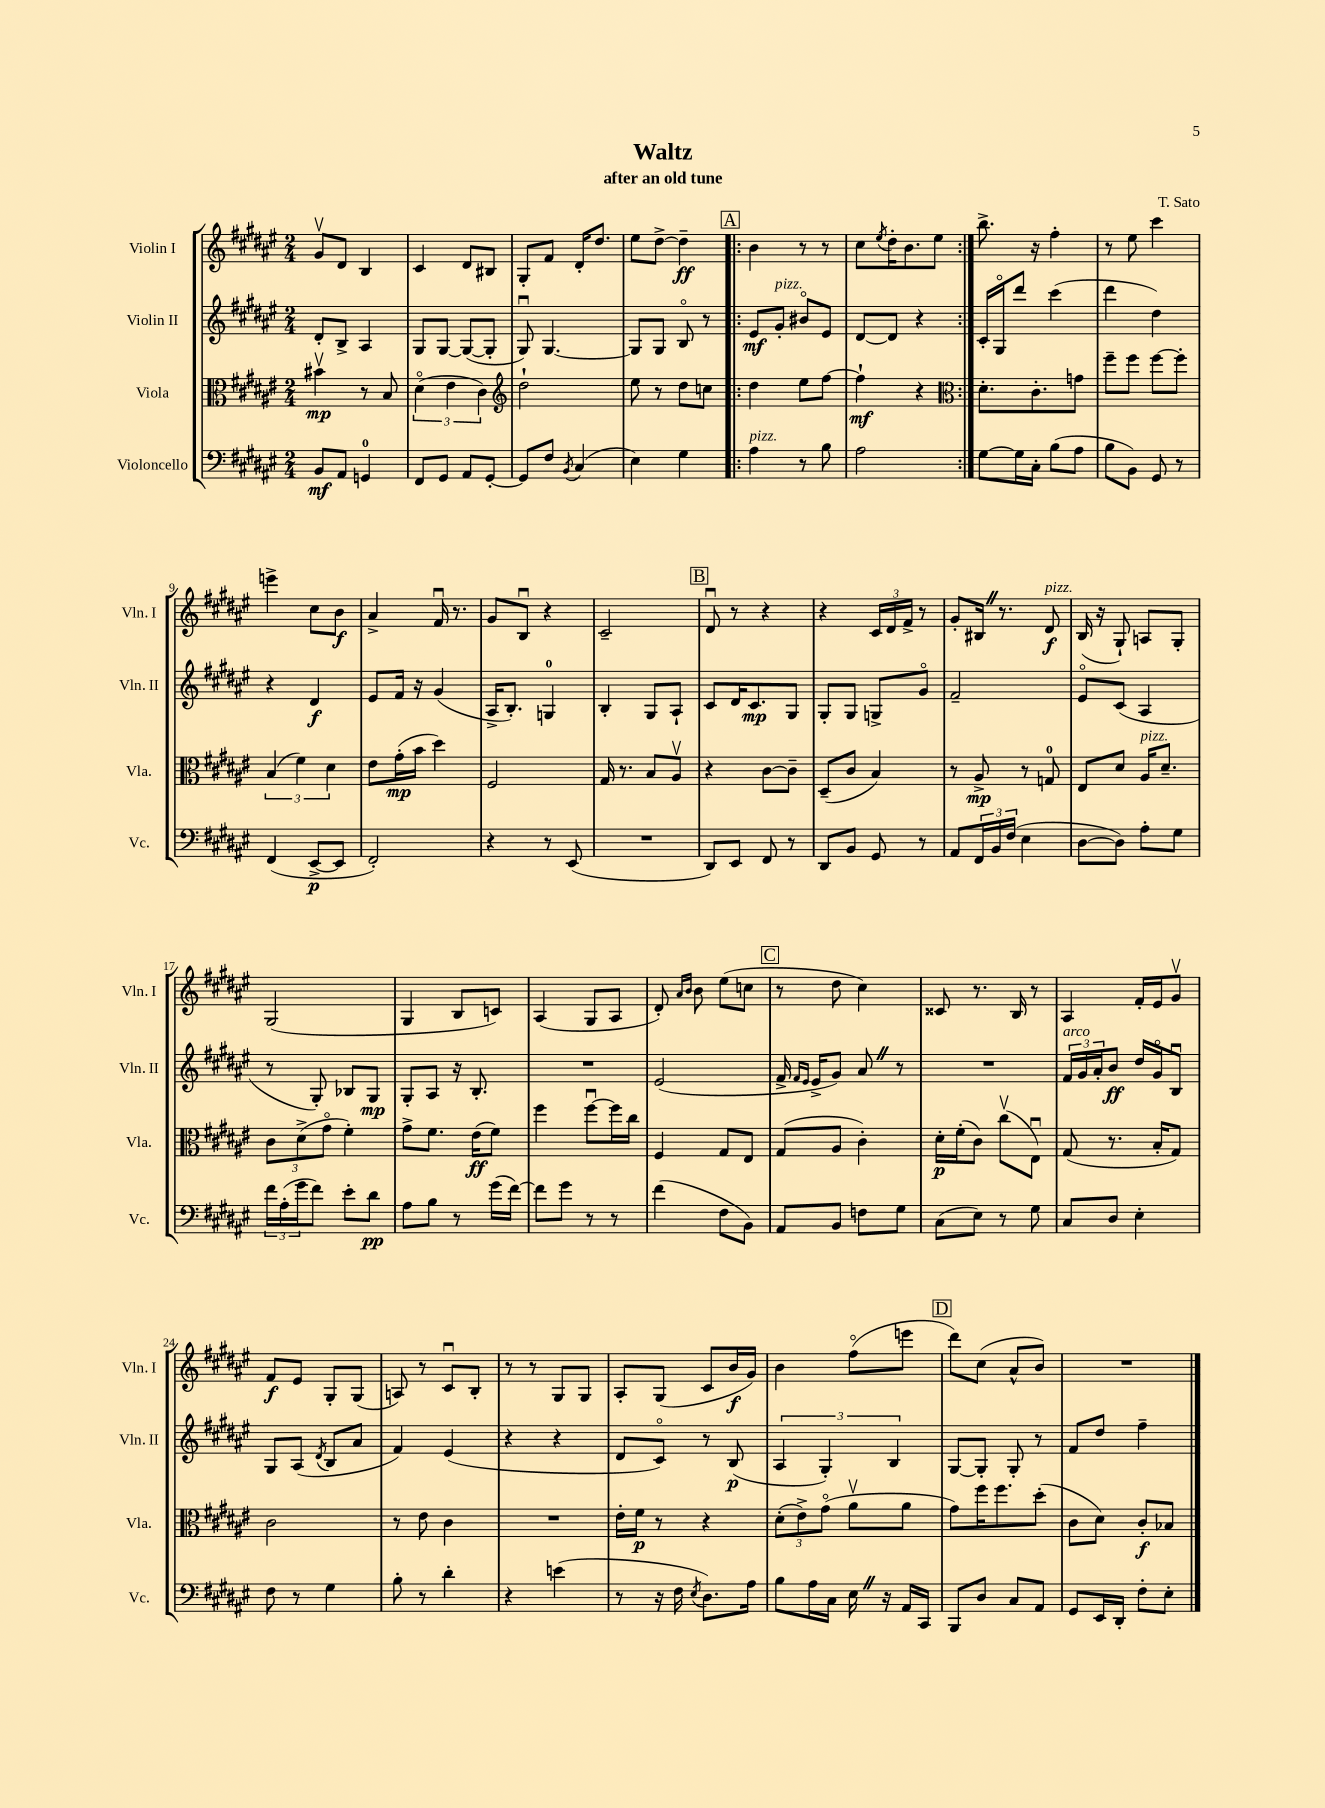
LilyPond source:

\header { title = "Waltz" composer = "T. Sato" subtitle = "after an old tune" }
<<
\new StaffGroup <<
\new Staff = "s0" \with { instrumentName = "Violin I" shortInstrumentName = "Vln. I" } {
    \clef treble \key fis \major \numericTimeSignature \time 2/4
    gis'8\upbow dis'8 b4 |
    cis'4 dis'8 bis8 |
    gis8-. fis'8 dis'16-. dis''8. |
    eis''8 dis''8~-> dis''4--\ff |
    \repeat volta 2 { \mark \markup { \box "A" } b'4 r8 r8 |
    cis''8 \acciaccatura { eis''8 } dis''16-. b'8. eis''8 | }
    b''8.-> r16 fis''4-. |
    r8 eis''8 cis'''4 |
    e'''4-> cis''8 b'8\f |
    ais'4-> fis'16\downbow r8. |
    gis'8 b8\downbow r4 |
    cis'2-- |
    \mark \markup { \box "B" } dis'8\downbow r8 r4 |
    r4 \tuplet 3/2 { cis'16 dis'16 fis'16-> } r8 |
    gis'8-. bis16 \once \override BreathingSign.text = \markup { \musicglyph "scripts.caesura.straight" } \breathe r8. dis'8\f^\markup { \italic "pizz." } |
    b16( r16 gis8-!) a8 gis8-. |
    gis2( |
    gis4 b8 c'8) |
    ais4( gis8 ais8 |
    dis'8-.) \grace { ais'16 b'16 } b'8 eis''8( c''8 |
    \mark \markup { \box "C" } r8 dis''8 cis''4) |
    cisis'8 r8. b16 r8 |
    ais4 fis'16-. eis'16 gis'8\upbow |
    fis'8\f eis'8 gis8-. gis8( |
    a8) r8 cis'8\downbow b8-. |
    r8 r8 gis8 gis8 |
    ais8-. gis8( cis'8 b'16\f gis'16) |
    b'4 fis''8\flageolet( e'''8 |
    \mark \markup { \box "D" } dis'''8) cis''8( ais'8-^ b'8) |
    R2 \bar "|." |
}
\new Staff = "s1" \with { instrumentName = "Violin II" shortInstrumentName = "Vln. II" } {
    \clef treble \key fis \major \numericTimeSignature \time 2/4
    dis'8-. b8-> ais4 |
    gis8 gis8~ gis8~( gis8-. |
    gis8\downbow) gis4.~ |
    gis8 gis8 b8\flageolet r8 |
    \repeat volta 2 { \mark \markup { \box "A" } eis'8\mf gis'8-.^\markup { \italic "pizz." } bis'8\flageolet eis'8 |
    dis'8~ dis'8 r4 | }
    cis'16-. gis16\flageolet dis'''8 cis'''4( |
    dis'''4 dis''4) |
    r4 dis'4\f |
    eis'8 fis'16 r16 gis'4( |
    ais16-> b8.-.) g4-0 |
    b4-. gis8 ais8-! |
    \mark \markup { \box "B" } cis'8 dis'16 cis'8.\mp gis8 |
    gis8-. gis8 g8-> gis'8\flageolet |
    fis'2-- |
    eis'8\flageolet cis'8( ais4 |
    r8 gis8-.) bes8 gis8\mp |
    gis8-. ais8 r16 b8.-. |
    R2 |
    eis'2( |
    \mark \markup { \box "C" } fis'16-> \grace { fis'16 eis'16 } eis'16-> gis'8) ais'8 \once \override BreathingSign.text = \markup { \musicglyph "scripts.caesura.straight" } \breathe r8 |
    R2 |
    \tuplet 3/2 { fis'16^\markup { \italic "arco" } gis'16 ais'16-. } b'8\ff dis''16 gis'16\flageolet b8\downbow |
    gis8 ais8( \acciaccatura { dis'8 } b8 ais'8 |
    fis'4) eis'4( |
    r4 r4 |
    dis'8 cis'8\flageolet) r8 b8\p( |
    \tuplet 3/2 { ais4 gis4-.) b4 } |
    \mark \markup { \box "D" } gis8~ gis8-. gis8-. r8 |
    fis'8 dis''8 fis''4-- \bar "|." |
}
\new Staff = "s2" \with { instrumentName = "Viola" shortInstrumentName = "Vla." } {
    \clef alto \key fis \major \numericTimeSignature \time 2/4
    bis'4\upbow\mp r8 b8 |
    \tuplet 3/2 { dis'4\flageolet( eis'4 cis'4) } |
    \clef treble dis''2-! |
    eis''8 r8 dis''8 c''8 |
    \repeat volta 2 { \mark \markup { \box "A" } dis''4 eis''8 fis''8~ |
    fis''4-!\mf r4 | }
    \clef alto dis'8.-. cis'8.-. g'8 |
    fis''8-- fis''8 fis''8~ fis''8-. |
    \tuplet 3/2 { b4( fis'4) dis'4 } |
    eis'8 gis'16-.\mp( b'16 dis''4) |
    fis2 |
    gis16 r8. b8 ais8\upbow |
    \mark \markup { \box "B" } r4 cis'8~ cis'8-- |
    dis8--( cis'8 b4) |
    r8 ais8->\mp r8 g8-0 |
    eis8 dis'8 ais16^\markup { \italic "pizz." } dis'8.-- |
    \tuplet 3/2 { cis'8 dis'8->( gis'8\flageolet } fis'4-.) |
    gis'8-> fis'8. eis'16\ff( fis'8) |
    fis''4 fis''8~\downbow fis''16 cis''16 |
    fis4 gis8 eis8 |
    \mark \markup { \box "C" } gis8( ais8 cis'4-.) |
    dis'16-.\p fis'16-.( cis'8) cis''8\upbow( eis8\downbow) |
    gis8( r8. b16-. gis8) |
    cis'2 |
    r8 eis'8 cis'4 |
    R2 |
    eis'16-. fis'16\p r8 r4 |
    \tuplet 3/2 { dis'8-.( eis'8->) gis'8\flageolet( } ais'8\upbow ais'8 |
    \mark \markup { \box "D" } gis'8) fis''16 fis''8. dis''8-.( |
    cis'8 dis'8) cis'8-.\f bes8 \bar "|." |
}
\new Staff = "s3" \with { instrumentName = "Violoncello" shortInstrumentName = "Vc." } {
    \clef bass \key fis \major \numericTimeSignature \time 2/4
    b,8\mf ais,8 g,4-0 |
    fis,8 gis,8 ais,8 gis,8~-. |
    gis,8 fis8 \acciaccatura { b,8 } cis4( |
    eis4) gis4 |
    \repeat volta 2 { \mark \markup { \box "A" } ais4^\markup { \italic "pizz." } r8 b8 |
    ais2 | }
    gis8~ gis16 cis16-. b8( ais8 |
    b8 b,8) gis,8 r8 |
    fis,4( eis,8~->\p eis,8 |
    fis,2-.) |
    r4 r8 eis,8( |
    R2 |
    \mark \markup { \box "B" } dis,8) eis,8 fis,8 r8 |
    dis,8 b,8 gis,8 r8 |
    ais,8 \tuplet 3/2 { fis,16 b,16 fis16( } eis4 |
    dis8~ dis8) ais8-. gis8 |
    \tuplet 3/2 { fis'16 ais16-.( gis'16 } fis'8) eis'8-. dis'8\pp |
    ais8 b8 r8 gis'16( fis'16~) |
    fis'8 gis'8 r8 r8 |
    fis'4( fis8 b,8) |
    \mark \markup { \box "C" } ais,8 b,8 f8 gis8 |
    cis8( eis8) r8 gis8 |
    cis8 dis8 eis4-. |
    fis8 r8 gis4 |
    b8-. r8 dis'4-. |
    r4 e'4( |
    r8 r16 fis16 \acciaccatura { eis8 } dis8.) ais16 |
    b8 ais16 cis16 eis16 \once \override BreathingSign.text = \markup { \musicglyph "scripts.caesura.straight" } \breathe r16 ais,16 cis,16 |
    \mark \markup { \box "D" } b,,8 dis8 cis8 ais,8 |
    gis,8 eis,16 dis,16-. fis8-. eis8-. \bar "|." |
}
>>
>>
